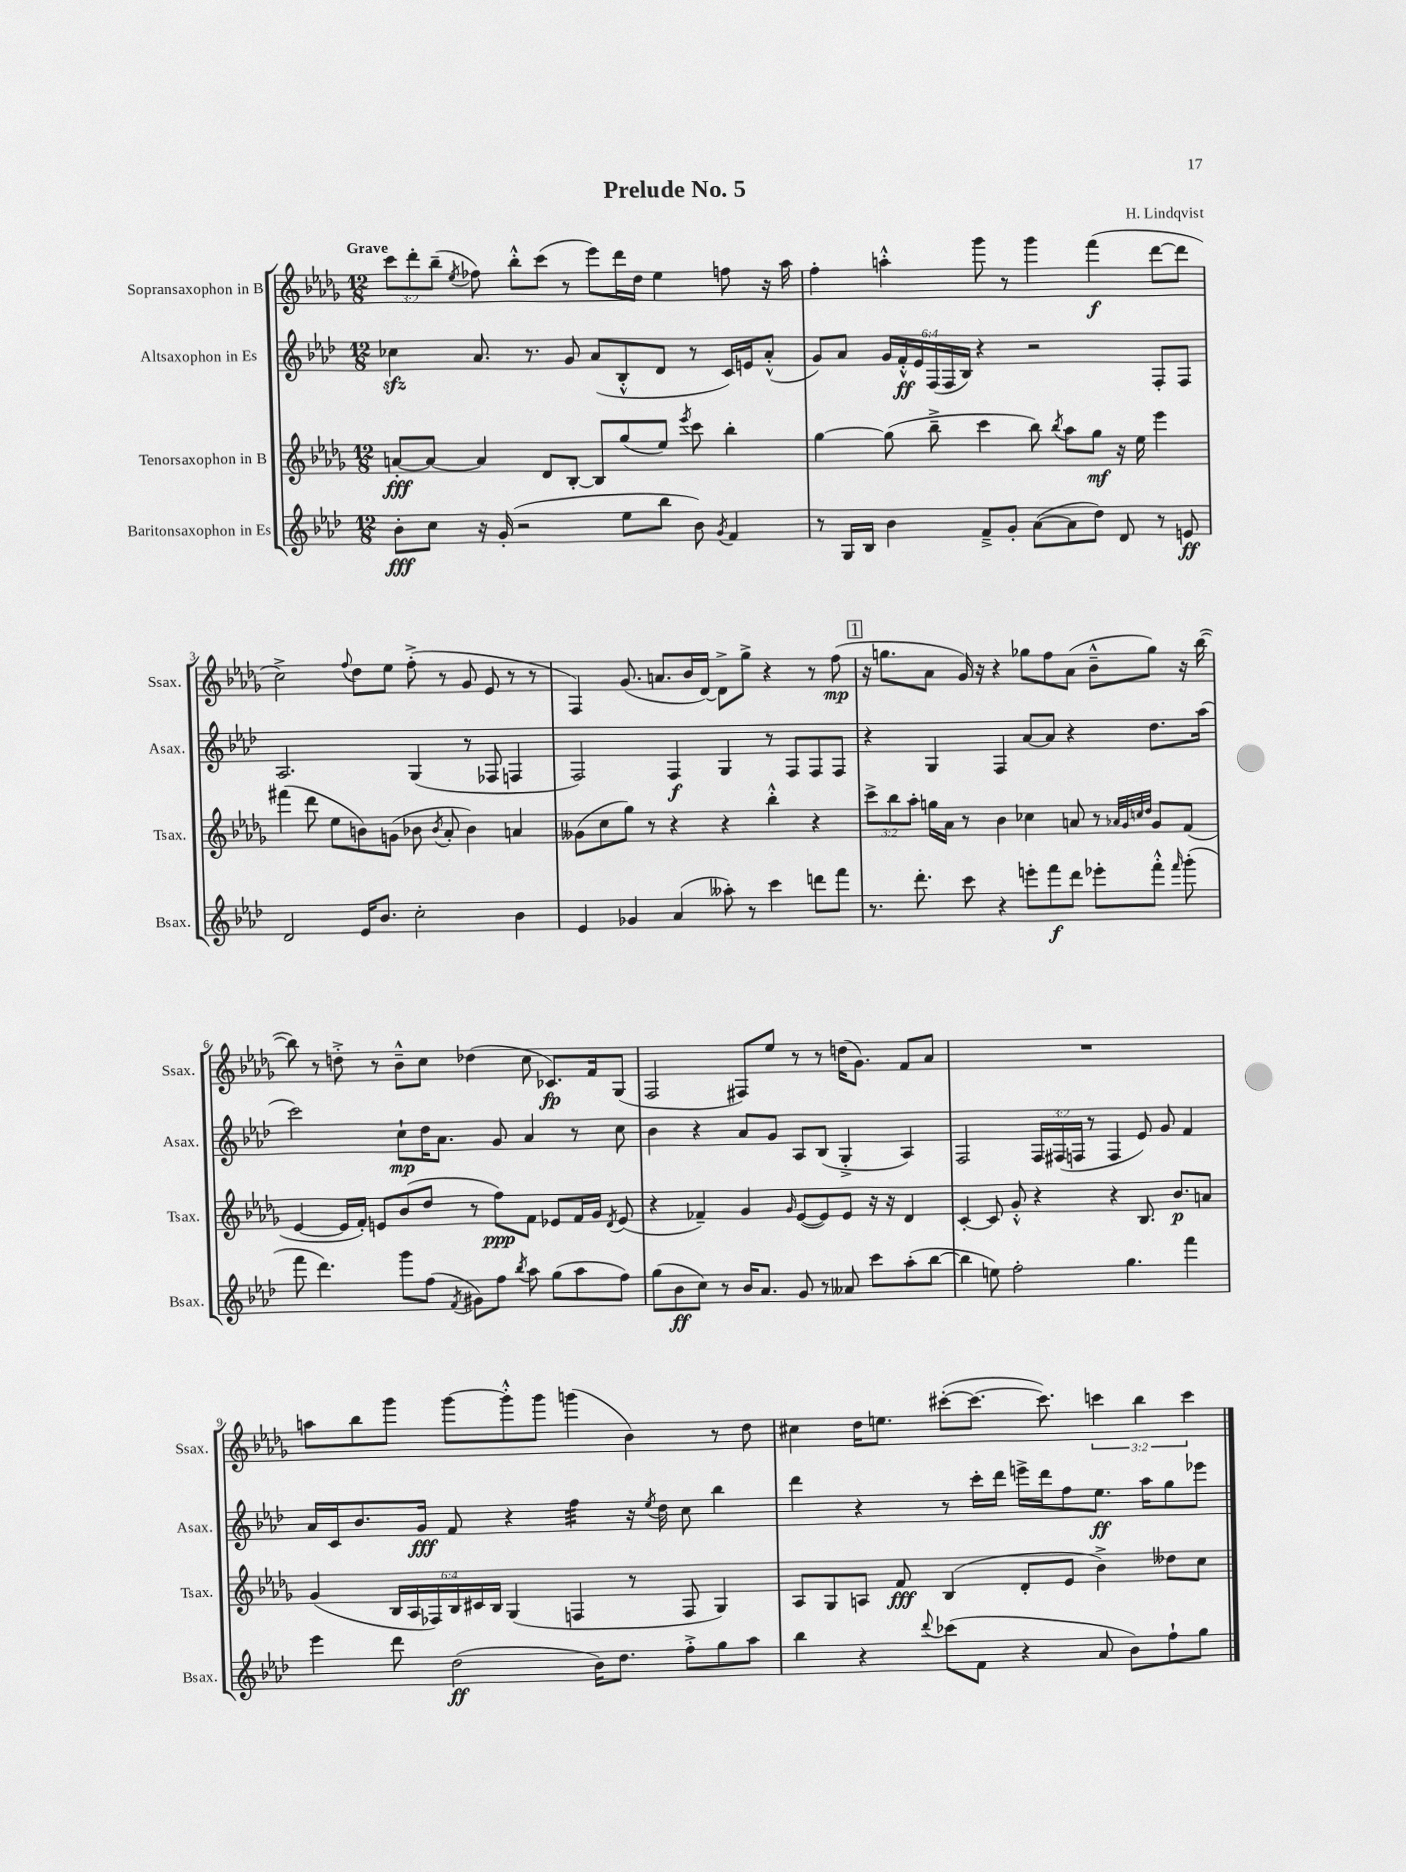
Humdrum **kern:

**kern	**kern	**kern	**kern
*staff4	*staff3	*staff2	*staff1
*clefG2	*clefG2	*clefG2	*clefG2
*k[b-e-a-d-]	*k[b-e-a-d-g-]	*k[b-e-a-d-]	*k[b-e-a-d-g-]
*M12/8	*M12/8	*M12/8	*M12/8
8b-'\L	[8a'/L	4cc-\	12ccc\L
.	.	.	12ddd-'\
8cc\J	8a/_J	.	.
.	.	.	(12bb-~\J
.	.	.	8qee-/
16r	4a/]	8.a-/	8ff-\)
(16g'/	.	.	.
2r	.	.	8bb-'^^\L
.	.	8.r	.
.	8d-/L	.	(8ccc\J
.	[8B-'/J	8g/	8r
.	8B-/]L	(8a-/L	8eee-\L)
8ee-\L	(8gg-/	8B-'^^/	16ddd-\L
.	.	.	16dd-\JJ
8bb-\J	8ee-/J)	8d-/J	4ee-\
.	8qeee-/	.	.
8b-\)	8ccc\	8r	.
8qg/	.	.	.
4f/	4bb-'\	16c/LL)	8ff\
.	.	16e/J	.
.	.	(8a-'^^/J	16r
.	.	.	16aa-\
=	=	=	=
8r	[4gg-\	8g/L)	4ff'\
16G/LL	.	8a-/J	.
16B-/JJ	.	.	.
4b-\	(8gg-\]	24g/LL	4aa'^^\
.	.	24f'^^/	.
.	.	24e-/	.
.	8bb-~^\	(24F/	.
.	.	24F/	.
.	.	24B-/JJ)	.
8f~^/L	4ccc\	4r	8ggg-\
8g'/J	.	.	8r
([8a-\L	8bb-\)	2r	4ggg-\
.	8qbb-/	.	.
8a-\]	8aa-\L	.	.
8dd-\J)	8gg-\J	.	(4fff\
8d-/	16r	.	.
.	16ee-\	.	.
8r	4eee-\	8F'/L	[8ddd-\L
8e/	.	8F/J	8ddd-\]J
=	=	=	=
2d-/	(4fff#\	2.A-/	2cc^\)
.	8ddd-\	.	.
.	8ee-\L	.	.
.	.	.	8qqff/
16e-/LK	8b\)	.	8dd-\L
8.b-/J	.	.	.
.	(8g\J	.	8ee-\J
2cc'\	8b-\	(4G/	(8ff'^\
.	8qb-/	.	.
.	8a-'/	.	8r
.	4b-\)	8r	8g-/
.	.	8F-/	8e-/
4b-\	4a/	4F/	8r
.	.	.	8r
=	=	=	=
4e-/	(8g--\L	2F/)	4F/)
.	8cc\	.	.
4g-/	8gg-\J)	.	(8.g-/
.	8r	.	.
.	.	.	8.a/L
(4a-/	4r	4F/	.
.	.	.	16b-/L
.	.	.	[16d-/JJ)
8aa--'\)	4r	4G/	8d-^\]L
8r	.	.	8gg-^\J
4ccc\	4bb-'^^\	8r	4r
.	.	8F/L	.
8ddd\L	4r	8F/	8r
8fff\J	.	8F/J	(8ff\
=	=	=	=
8.r	12ccc^\L	4r	16r
.	.	.	8.gg\L
.	12bb-\	.	.
.	12aa-'\J	.	.
8.ddd-'\	.	.	.
.	16gg\LL	4G/	8a-\J
.	16a-\JJ	.	.
8ccc\	8r	.	16g-/)
.	.	.	16r
4r	4b-\	4F/	4r
8eee'\L	4cc-\	[8a-/L	8gg-\L
8fff\	.	8a-/]J	8ff\
8ddd-\J	8a/	4r	(8a-\J
8eee-'\L	8r	.	8b-~^^\L
.	32qqa-/LLL	.	.
.	32qqg-/	.	.
.	32qqcc/	.	.
.	32qqdd-/JJJ	.	.
8fff'^^\J	8g-/L	8.dd-\L	8gg-\J)
16qqfff/	.	.	.
(8ggg'\	(8f/J	.	16r
.	.	(16aa-\Jk	([16bb-\
=	=	=	=
8fff\	[4e-/	2ccc\)	8bb-\])
4.ddd-\)	.	.	8r
.	16e-/]LL	.	8dd'^\
.	16f'/JJ)	.	.
.	8e/L	.	8r
8ggg\L	(8b-/	8cc`\L	8b-~^^\L
(8ff\J	8dd-/J	16dd-\K	8cc\J
.	.	8.a-\J	.
8qf/	.	.	.
8g#\L)	8r	.	(4dd-\
8ff\J	8ff\L)	8g/	.
8qbb-/	.	.	.
8aa-\	8f\J	4a-/	8cc\
(8gg\L	8e-/L	.	8.c-/L)
8aa-\	16f/L	8r	.
.	16g-/JJ	.	16f/k
.	8qd-/	.	.
8ff\J)	(8e-/	8cc\	(8G-/J
=	=	=	=
(8gg\L	4r	4b-\	2F/
8b-\	.	.	.
8cc\J)	4f-~/)	4r	.
8r	.	.	.
16b-/LK	4g-/	8a-/L	8F#/L)
8.a-/J	.	.	.
.	.	8g/J	8ee-/J
.	16qqg-/	.	.
8g/	([8e-/L	8A-/L	8r
8r	8e-/])	(8B-/J	8r
8a--/	8e-/J	4G'^/	(16dd\LK
.	.	.	8.g-\J)
8ccc\L	16r	.	.
.	16r	.	.
(8aa-'\	4d-/	4A-/)	8f/L
[8bb-\J	.	.	8a-/J
=	=	=	=
4bb-\]	[4c'/	2F/	1.r
8ee\)	8c/]	.	.
2ff'\	8g-'^^/	.	.
.	4r	24F/LL	.
.	.	(24F#/	.
.	.	24F/JJ	.
.	.	8r	.
.	4r	4F/	.
4.gg\	.	.	.
.	8.B-/	8e-/)	.
.	.	8g/	.
.	8.b-/L	.	.
4fff\	.	4f/	.
.	8a/J	.	.
=	=	=	=
4eee-\	(4g-/	16a-/LL	8aa\L
.	.	16c/J	.
.	.	8.b-/	8bb-\
8ddd-\	24B-/LL	.	8ggg-\J
.	24A-/	.	.
.	.	16g/Jk	.
.	24F-/)	.	.
(2dd-\	24B-/	8f/	[8ggg-\L
.	24c#/	.	.
.	24B-/JJ	.	.
.	(4G-/	4r	8ggg-'^^\]
.	.	.	8ggg-\J
.	4F/	4ff\	(4ggg\
16b-\LK)	.	.	.
8.dd-\J	.	.	.
.	8r	16r	4b-\)
.	.	8qee-/	.
.	.	16dd-\	.
8ff'^\L	8F/	8cc\	.
8gg\	4G-/)	4bb-\	8r
8aa-\J	.	.	8dd-\
=	=	=	=
4bb-\	8A-/L	4ddd-\	4cc#\
.	8G-/	.	.
4r	8A/J	4r	16dd-\LK
.	.	.	8.ee\J
.	8f/	.	.
8qqddd-/	.	.	.
(8ccc-\L	(4B-/	8r	([8ccc#'\L
8f\J	.	16ccc'\LL	8.ccc#\_J
.	.	16ddd-\JJ	.
4r	8d-'/L	16eee^\LL	.
.	.	16ddd-\J	8.ccc#\])
.	8e-/J	8ff\	.
8a-/	4b-^\)	8.ee-\J	6ccc\
8b-\L)	.	.	.
.	.	.	6bb-\
.	.	16aa-\LK	.
8ff`\	8dd--\L	8gg\	.
.	.	.	6ccc\
8gg\J	8cc\J	8eee-\J	.
==	==	==	==
*-	*-	*-	*-
